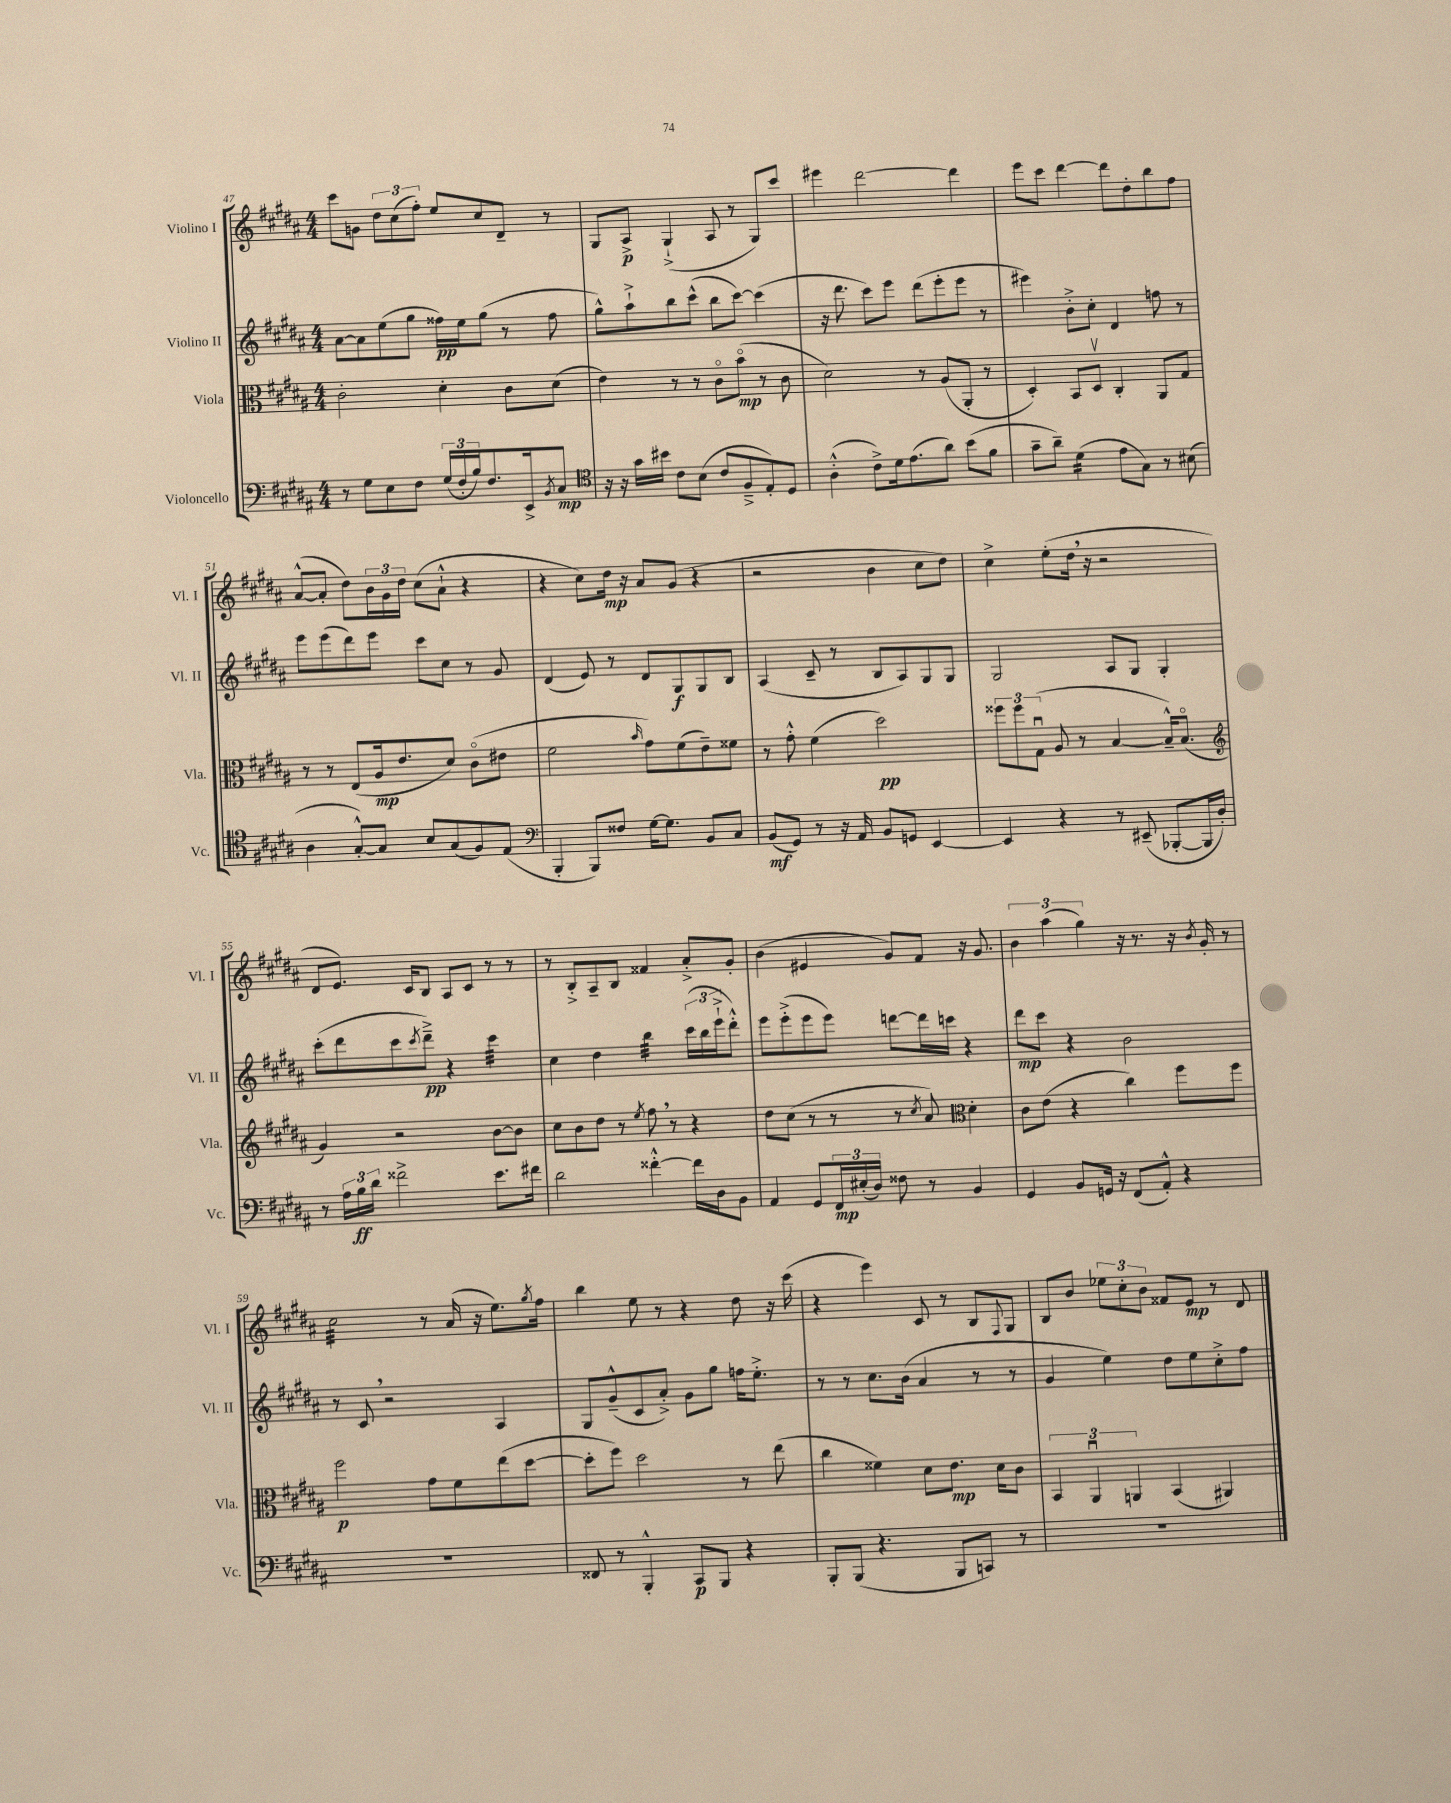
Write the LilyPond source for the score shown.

<<
\new StaffGroup <<
\new Staff = "s0" \with { instrumentName = "Violino I" shortInstrumentName = "Vl. I" } {
    \clef treble \key b \major \numericTimeSignature \time 4/4
    cis'''8 g'8 \tuplet 3/2 { dis''8 cis''8( fis''8-.) } e''8 cis''8 dis'8-- r8 |
    gis8 ais8->\p gis4-!->( ais8 r8 gis8) cis'''8 |
    eis'''4 dis'''2~ dis'''4 |
    e'''8 cis'''8 dis'''4~ dis'''8 dis''8-. b''8 fis''8 |
    ais'8~-^( ais'8-. dis''8) \tuplet 3/2 { b'16 gis'16 dis''16 } cis''8( ais'8-!-^ r4 |
    r4 cis''8) dis''16\mp r16 ais'8 gis'8( r4 |
    r2 b'4 cis''8 dis''8) |
    cis''4-> e''8-.( dis''16 \breathe r16 r2 |
    dis'8 e'8.) cis'16 b8 ais8 cis'8 r8 r8 |
    r8 b8-.-> ais8-- b8 fisis'4 ais'8-.-> gis'8-. |
    b'4( eis'4 gis'8) fis'8 r16 gis'8. |
    \tuplet 3/2 { b'4 ais''4( gis''4) } r16 r8. r16 \acciaccatura { b'8 } gis'16-. r8 |
    cis''2:32 r8 ais'16( r16 e''8.) \acciaccatura { gis''8 } fis''16 |
    b''4 e''8 r8 r4 dis''8 r16 cis'''16( |
    r4 e'''4) cis'8 r8 b8 \appoggiatura { fis8 } gis8 |
    b8 b'8 \tuplet 3/2 { ees''8 cis''8-. b'8 } fisis'8 e'8\mp r8 dis'8 \bar "|." |
}
\new Staff = "s1" \with { instrumentName = "Violino II" shortInstrumentName = "Vl. II" } {
    \clef treble \key b \major \numericTimeSignature \time 4/4
    ais'8~ ais'8 e''8( gis''8 fisis''16\pp) e''16 gis''8( r8 fisis''8 |
    gis''8-^) ais''8-!-> b''8 cis'''8-^( b''8 cis'''8~) cis'''4( |
    r16 dis'''8. cis'''8) e'''8 dis'''8( e'''8-. e'''8 r8 |
    eis'''4) b'8-.-> cis''8-. dis'4 f''8 r8 |
    e'''8 e'''8( dis'''8) e'''8 cis'''8 cis''8 r8 gis'8 |
    dis'4( e'8) r8 dis'8 gis8\f gis8 b8 |
    ais4( cis'8-- r8 b8 ais8) gis8 gis8 |
    gis2 ais8 gis8 gis4-. |
    cis'''8-.( dis'''8 cis'''8 \acciaccatura { cis'''8 } dis'''8--->\pp) r4 cis'''4:32 |
    cis''4 dis''4 b''4:32 \tuplet 3/2 { cis'''16( b''16 e'''16-!-> } dis'''8-.-^) |
    e'''8 e'''8-.->( e'''8 e'''8) d'''8~ d'''16 c'''16 r4 |
    dis'''8\mp cis'''8 r4 b'2 |
    r8 cis'8 \breathe r2 ais4 |
    gis8 gis'8---^( cis'8 ais'8-.->) gis'8 gis''8 f''16 e''8.-.-> |
    r8 r8 cis''8. b'16( ais'4 r8 r8 |
    gis'4 e''4) dis''8 e''8 cis''8-.-> fis''8 \bar "|." |
}
\new Staff = "s2" \with { instrumentName = "Viola" shortInstrumentName = "Vla." } {
    \clef alto \key b \major \numericTimeSignature \time 4/4
    cis'2-. dis'4-. cis'8 dis'8( |
    e'4) r8 r8 cis'8\flageolet b'8\flageolet\mp( r8 cis'8 |
    dis'2) r8 ais8( ais,8-. r8 |
    dis4-.) b,8 dis8\upbow cis4-. ais,8 gis8 |
    r8 r8 e8( ais16\mp e'8. dis'8) cis'8\flageolet( eis'8 |
    fis'2 \grace { b'16 } gis'8) fis'8( e'8--) fisis'8 |
    r8 gis'8-.-^ fis'4( dis''2\pp) |
    \tuplet 3/2 { fisis''8 fisis''8 gis8\downbow( } ais8 r8 b4~ b16---^) b8.\flageolet( |
    \clef treble gis'4) r2 b'8~ b'8 |
    cis''8 b'8 dis''8 r8 \acciaccatura { e''8 } fis''8 \breathe r8 r4 |
    dis''8 cis''8( r8 r8 r8 \acciaccatura { cis''8 } ais'8) \clef alto dis'4-. |
    cis'8 e'8( r4 cis''4) fis''8 fis''8 |
    fis''2\p gis'8 fis'8 e''8( dis''8~ |
    dis''8-. fis''8) dis''2 r8 e''8( |
    cis''4 fisis'4) dis'8 e'8.\mp dis'16 cis'8 |
    \tuplet 3/2 { b,4 ais,4\downbow a,4 } b,4( ais,4) \bar "|." |
}
\new Staff = "s3" \with { instrumentName = "Violoncello" shortInstrumentName = "Vc." } {
    \clef bass \key b \major \numericTimeSignature \time 4/4
    r8 gis8 e8 fis8 \tuplet 3/2 { gis16( fis16-. b16) } fis8. e,16-> \acciaccatura { b,8 } cis8\mp |
    \clef tenor r16 r16 gis'16 bis'16 cis'8 b8( cis'8 fis8---> e8-.) dis8 |
    ais4-.-^( cis'8->) dis'16 e'8.( ais'8) b'8( fis'8 |
    gis'8-- ais'8--) dis'4:16( e'8 gis8) r8 bis8( |
    ais4 gis8~-.-^) gis8 b8 gis8( fis8) e8( |
    \clef bass b,,4-. b,,8) fisis8 gis16~ gis8. b,8 cis8 |
    b,8\mf( gis,8) r8 r16 ais,16 b,8 g,8 e,4~ |
    e,4 r4 r8 eis,8--( bes,,8~-. bes,,16 dis16-.) |
    r8 \tuplet 3/2 { ais16 b16\ff dis'16 } fisis'2-> e'8. fis'16 |
    dis'2 fisis'4~-.-^ fisis'16 dis16 b,8 |
    ais,4 gis,8 \tuplet 3/2 { fis,16\mp eis16-.( dis16) } fisis8 r8 b,4 |
    gis,4 b,8 g,16 r16 fis,8( ais,8-.-^) r4 |
    R1 |
    fisis,8 r8 b,,4-.-^ cis,8\p b,,8 r4 |
    b,,8-. b,,8( r4. b,,8 c,8) r8 |
    r1 \bar "|." |
}
>>
>>
\layout { \context { \Score currentBarNumber = #47 } }
